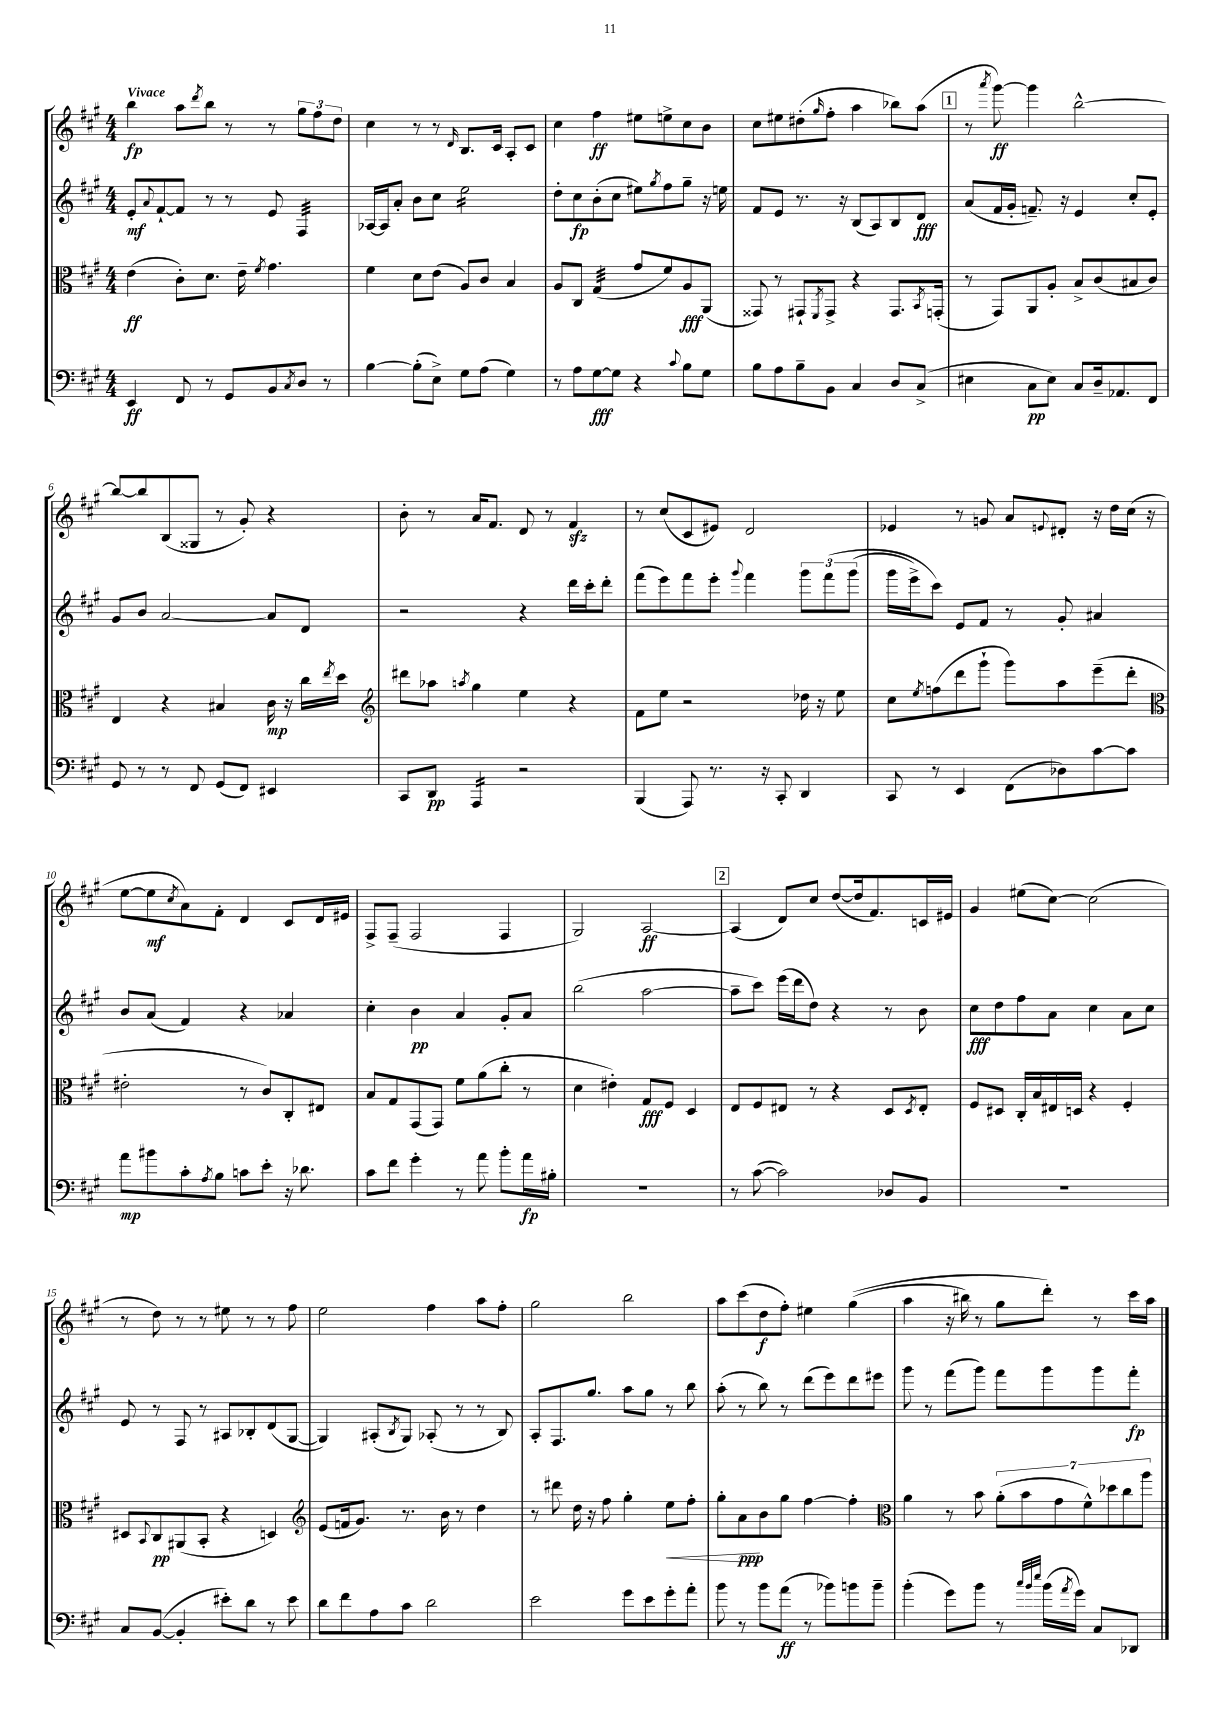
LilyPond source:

<<
\new StaffGroup <<
\new Staff = "s0" {
    \clef treble \key a \major \numericTimeSignature \time 4/4 \tempo "Vivace"
    b''4\fp a''8 \acciaccatura { d'''8 } b''8 r8 r8 \tuplet 3/2 { gis''8 fis''8 d''8 } |
    cis''4 r8 r8 \grace { d'16 } b8. cis'16 a8-. cis'8 |
    cis''4 fis''4\ff eis''8 e''8-> cis''8 b'8 |
    cis''8 eis''8 dis''8-.( \grace { gis''16 } fis''8-. a''4 bes''8) a''8( |
    \mark \markup { \box "1" } r8 \acciaccatura { a'''8 } gis'''8~\ff) gis'''4 b''2~-^ |
    b''8~ b''8 b8( gisis8 r8 gis'8-.) r4 |
    b'8-. r8 a'16 fis'8. d'8 r8 fis'4\sfz |
    r8 cis''8( cis'8 eis'8) d'2 |
    ees'4 r8 g'8 a'8 \appoggiatura { e'8 } dis'8-. r16 d''16 cis''16( r16 |
    e''8~ e''8\mf \acciaccatura { cis''8 } a'8) fis'8-. d'4 cis'8 d'16 eis'16 |
    fis8-> fis8--( fis2 fis4 |
    gis2) a2~\ff |
    \mark \markup { \box "2" } a4( d'8) cis''8 d''8~( d''16 fis'8.) c'16 eis'16 |
    gis'4 eis''8( cis''8~) cis''2( |
    r8 d''8) r8 r8 eis''8 r8 r8 fis''8 |
    e''2 fis''4 a''8 fis''8-. |
    gis''2 b''2 |
    a''8 cis'''8( d''8\f fis''8-.) eis''4 gis''4(\( |
    a''4 r16 bis''16) r8 gis''8 d'''8-.\) r8 cis'''16 a''16 \bar "|." |
}
\new Staff = "s1" {
    \clef treble \key a \major \numericTimeSignature \time 4/4
    e'8-.\mf \appoggiatura { a'8 } fis'8~-! fis'8 r8 r8 e'8 fis4:32 |
    aes16~ aes16 a'8-. b'8 cis''8 e''2:16 |
    d''8-. cis''8\fp b'8-.( cis''8 eis''8) \acciaccatura { gis''8 } fis''8 gis''8-- r16 e''16 |
    fis'8 e'8 r8. r16 b8( a8) b8 d'8\fff |
    \mark \markup { \box "1" } a'8( fis'16 gis'16-. f'8.--) r16 e'4 cis''8-. e'8-. |
    gis'8 b'8 a'2~ a'8 d'8 |
    r2 r4 d'''16 cis'''16-. d'''8-. |
    fis'''8( e'''8) fis'''8 e'''8-. \appoggiatura { gis'''8 } fis'''4 \tuplet 3/2 { gis'''8 fis'''8\( gis'''8( } |
    gis'''16 e'''16->) cis'''8\) e'8 fis'8 r8 gis'8-. ais'4 |
    b'8 a'8( fis'4) r4 aes'4 |
    cis''4-. b'4\pp a'4 gis'8-. a'8 |
    b''2( a''2~ |
    \mark \markup { \box "2" } a''8-- cis'''8) e'''16( d'''16 d''8) r4 r8 b'8 |
    cis''8\fff d''8 fis''8 a'8 cis''4 a'8 cis''8 |
    e'8 r8 fis8 r8 ais8 bes8-. d'8( gis8~ |
    gis4) ais8-.( \acciaccatura { b8 } gis8) aes8-.( r8 r8 b8) |
    a8-. fis8. gis''8. a''8 gis''8 r8 b''8 |
    a''8-.( r8 b''8) r8 d'''8( e'''8) d'''8 eis'''8 |
    gis'''8 r8 fis'''8( gis'''8) fis'''8 gis'''8 gis'''8 fis'''8-.\fp \bar "|." |
}
\new Staff = "s2" {
    \clef alto \key a \major \numericTimeSignature \time 4/4
    e'4\ff( cis'8-.) d'8. e'16-- \acciaccatura { fis'8 } gis'4. |
    fis'4 d'8 e'8( a8) cis'8 b4 |
    a8 cis8 gis4:32( gis'8 fis'8) a8\fff a,8( |
    gisis,8) r8 gis,8-! \acciaccatura { fis,8 } gis,8-> r4 gis,8. \acciaccatura { b,8 } g,16-.( |
    \mark \markup { \box "1" } r8 gis,8) a,8 a8-. b8-> cis'8( bis8 cis'8) |
    e4 r4 bis4 cis'16\mp r16 cis''16 \acciaccatura { e''8 } d''16 |
    \clef treble dis'''8 aes''8 \acciaccatura { a''8 } gis''4 e''4 r4 |
    fis'8 e''8 r2 des''16 r16 e''8 |
    cis''8 \acciaccatura { e''8 } f''8( d'''8 gis'''8-! gis'''8) a''8 e'''8--( d'''8-. |
    \clef alto eis'2-. r8 cis'8) cis8-. eis8 |
    b8 gis8 gis,8( gis,8) fis'8 a'8( cis''8-. r8 |
    d'4 eis'4-.) gis8\fff fis8 d4 |
    \mark \markup { \box "2" } e8 fis8 eis8 r8 r4 d8 \acciaccatura { d8 } eis8-. |
    fis8 dis8 cis16-. b16 eis16 d16 r4 fis4-. |
    dis8 \appoggiatura { b,8 } cis8\pp ais,8( b,8-. r4 d4) |
    \clef treble e'8( f'16 gis'8.) r8. b'16 r8 d''4 |
    r8 dis'''8 d''16 r16 fis''8 gis''4-. e''8\< fis''8-. |
    gis''8-. a'8\ppp\! b'8 gis''8 fis''4~ fis''4-. |
    \clef alto a'4 r8 b'8 \tuplet 7/4 { a'8-.( b'8 gis'8 fis'8-^) des''8 cis''8 a''8 } \bar "|." |
}
\new Staff = "s3" {
    \clef bass \key a \major \numericTimeSignature \time 4/4
    e,4\ff fis,8 r8 gis,8 b,8 \acciaccatura { cis8 } d8 r8 |
    b4~ b8-.( e8->) gis8 a8( gis4) |
    r8 a8 gis8~\fff gis8 r4 \appoggiatura { cis'8 } b8 gis8 |
    b8 a8 b8-- b,8 cis4 d8 cis8->( |
    \mark \markup { \box "1" } eis4 cis8\pp eis8) cis8 d16-- aes,8. fis,8 |
    gis,8 r8 r8 fis,8 gis,8( fis,8) eis,4 |
    cis,8 d,8\pp a,,4:16 r2 |
    b,,4( a,,8) r8. r16 cis,8-. d,4 |
    cis,8 r8 e,4 fis,8( des8) cis'8~ cis'8 |
    a'8\mp bis'8 cis'8-. \acciaccatura { a8 } b8 c'8 e'8-. r16 des'8. |
    cis'8 fis'8 gis'4-. r8 a'8 b'8-. a'16\fp bis16-. |
    R1 |
    \mark \markup { \box "2" } r8 cis'8~( cis'2) des8 b,8 |
    R1 |
    cis8 b,8~( b,4-. eis'8-.) d'8 r8 eis'8 |
    d'8 fis'8 a8 cis'8 d'2 |
    e'2 gis'8 e'8 gis'8-. a'8-. |
    b'8 r8 b'8 a'8\ff( r8 bes'8) b'8 b'8-- |
    b'4-.( gis'8) b'8 r8 \grace { cis''32 b'32 e''32 } b'16( \acciaccatura { a'8 } gis'16) cis8 des,8 \bar "|." |
}
>>
>>
